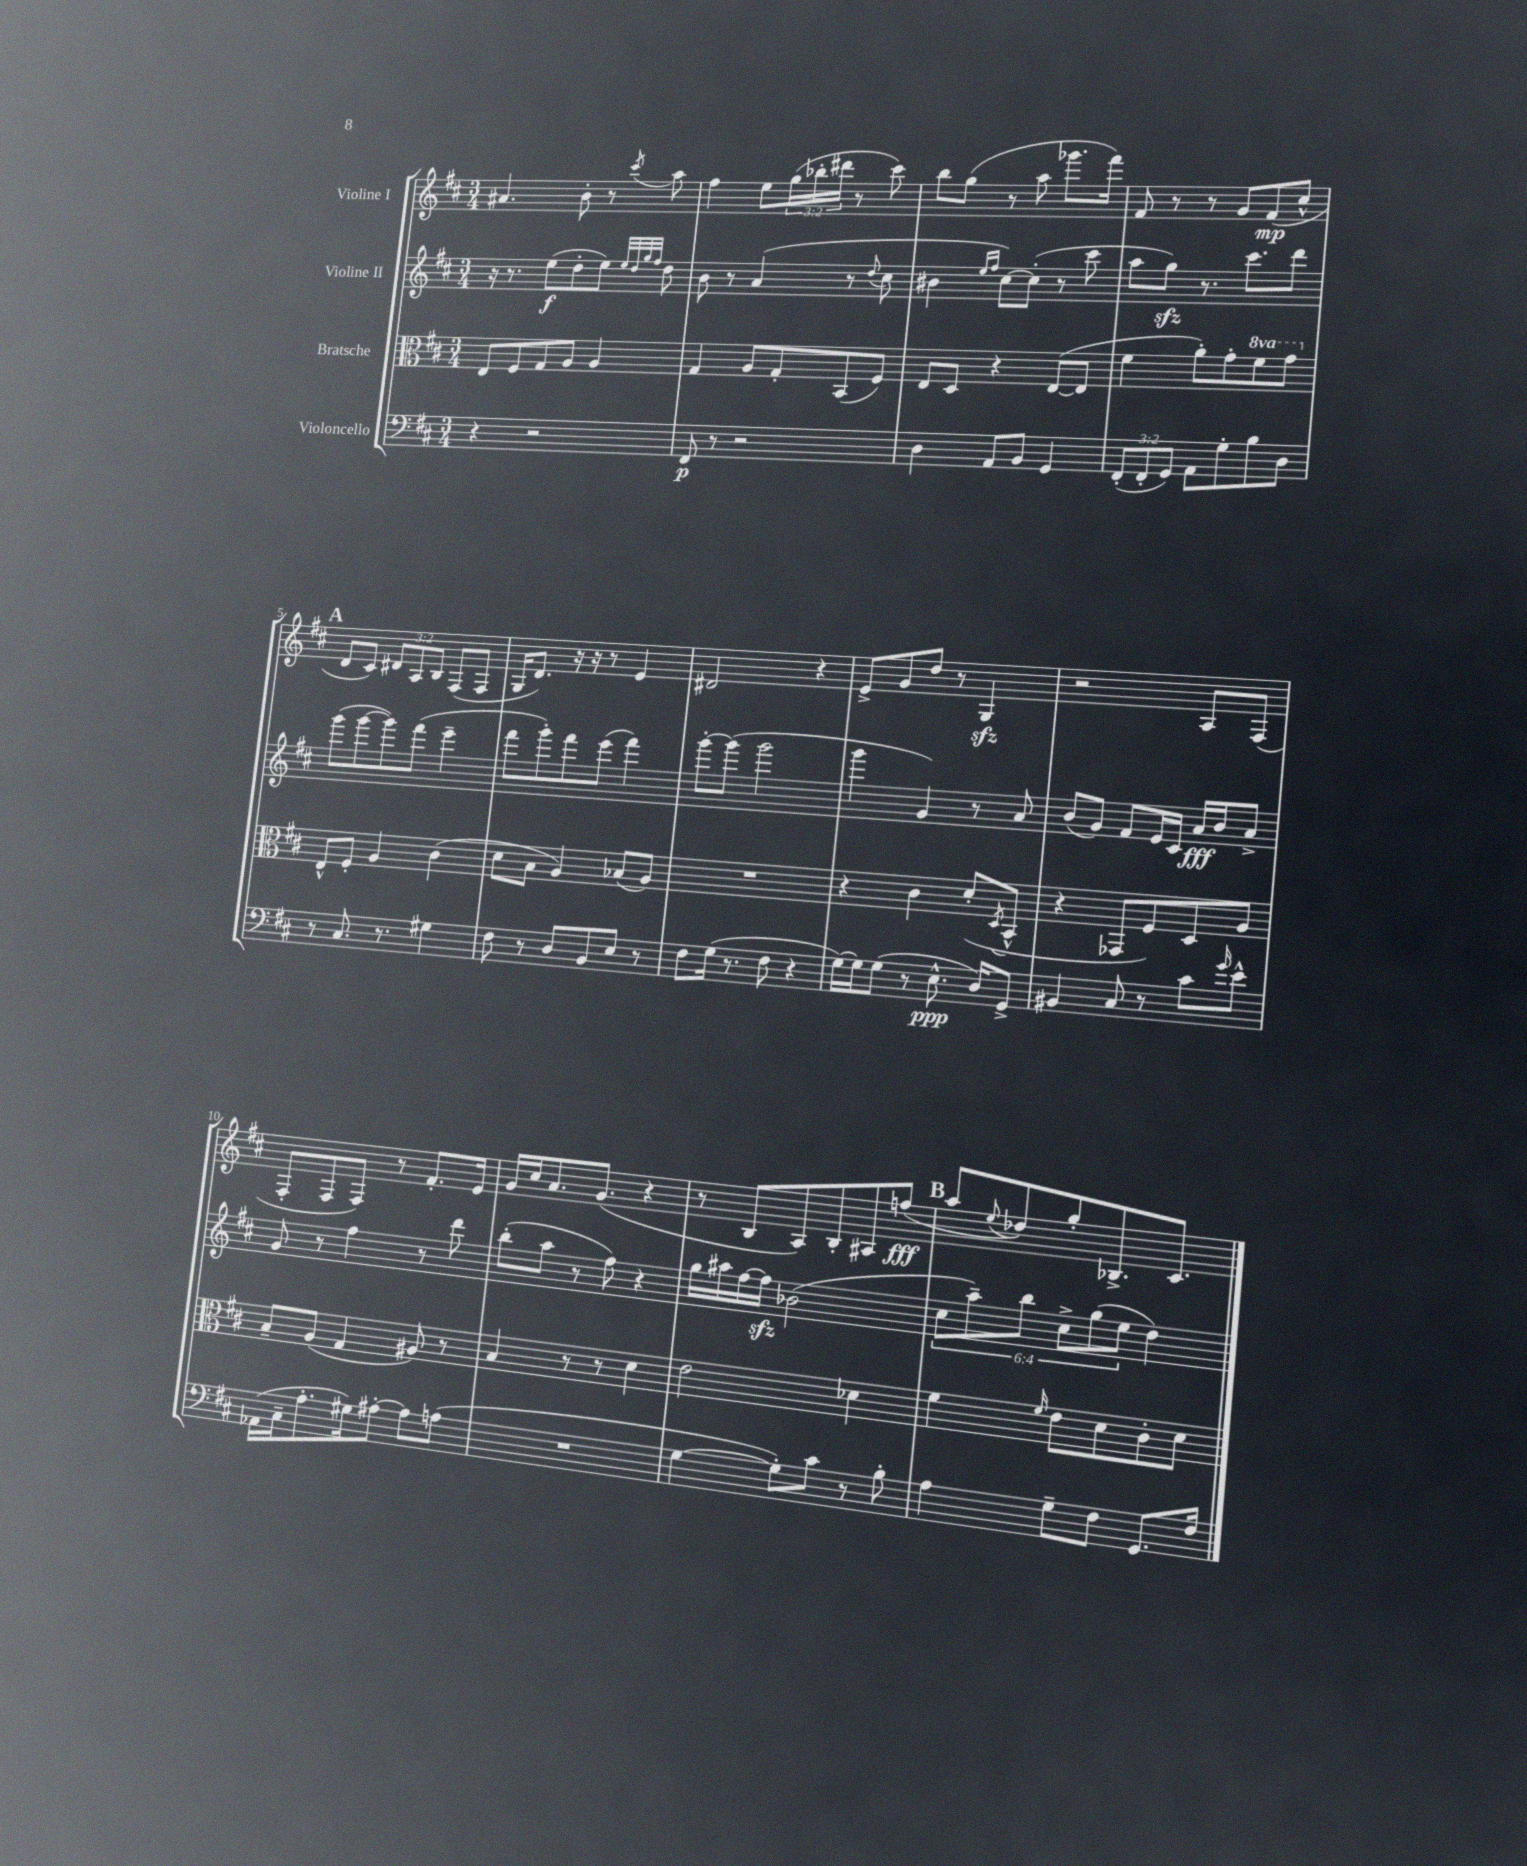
<<
\new StaffGroup <<
\new Staff = "s0" \with { instrumentName = "Violine I" } {
    \clef treble \key d \major \numericTimeSignature \time 3/4 \override Staff.TupletNumber.text = #tuplet-number::calc-fraction-text
    ais'4. b'8-. r8 \acciaccatura { cis'''8 } a''8 |
    fis''4 e''8 \tuplet 3/2 { g''16( bes''16-. dis'''16 } r8 cis'''8) |
    b''8 g''8( r8 a''8 ges'''8. fis'''16) |
    fis'8 r8 r8 g'8 fis'8\mp( cis''8-^ |
    \mark \markup { \bold "A" } d'8 cis'8) \tuplet 3/2 { dis'8 a8 b8 } fis8( fis8 |
    g16 d'8.) r16 r16 r8 e'4 |
    dis'2 r4 |
    e'8-> g'8 d''8 r8 g4\sfz |
    r2 a8 fis8( |
    fis8-. fis8 fis8) r8 fis'8.-. e'16 |
    g'16 cis''16 a'8. g'8.( r4 |
    r8 b8 a8) b8-. ais8 f''8\fff( |
    \mark \markup { \bold "B" } a''8 \appoggiatura { e''8 } des''8) g''8-. bes8.-> cis'8. \bar "|." |
}
\new Staff = "s1" \with { instrumentName = "Violine II" } {
    \clef treble \key d \major \numericTimeSignature \time 3/4 \override Staff.TupletNumber.text = #tuplet-number::calc-fraction-text
    r16 r8. e''8\f( d''8-. e''8) \grace { e''32 d''32 g''32 fis''32 } d''8 |
    b'8 r8 a'4( r8 \appoggiatura { d''8 } cis''8 |
    bis'4 \grace { e''16 fis''16 } cis''8~) cis''8-.( r8 cis'''8 |
    a''8 g''8\sfz) r8. cis'''8. d'''8 |
    \mark \markup { \bold "A" } g'''8( g'''8~ g'''8) fis'''8( e'''4-- |
    fis'''8 g'''8-.) fis'''8 e'''8( fis'''4) |
    g'''8~-. g'''8( g'''2 |
    g'''4 g'4) r8 a'8 |
    b'8( g'8) fis'8 e'16 cis'16 a'16\fff b'16 a'8-> |
    g'8 r8 fis''4 r8 d'''8 |
    b''8-.( a''8 r8 fis''8) r4 |
    g''16 ais''16 fis''16~ fis''16\sfz bes'2( |
    \mark \markup { \bold "B" } \tuplet 6/4 { cis''8 a''8--) b''8 cis''8-> g''8( e''8 } d''4) \bar "|." |
}
\new Staff = "s2" \with { instrumentName = "Bratsche" } {
    \clef alto \key d \major \numericTimeSignature \time 3/4 \set Staff.ottavationMarkups = #ottavation-simple-ordinals
    e8 fis8 g8 a8 a4 |
    g4 a8 g8-. b,8( fis8) |
    e8 d8 r4 e8~( e8 |
    fis'4 a'8-.) g'8-. \ottava #1 fis''8 g''8 \ottava #0 |
    \mark \markup { \bold "A" } e8-^ fis8-. a4 cis'4( |
    d'8 b8 a4) bes8( a8) |
    R2. |
    r4 cis'4 d'8-.( \acciaccatura { d8 } b,8-^ |
    r4 ges,8 fis8) d8 a8 |
    b8-- a8( g4 ais8) r8 |
    b4 r8 r8 d'4 |
    e'2 des'4 |
    \mark \markup { \bold "B" } fis'4 \grace { fis'16 } e'8 d'8 cis'8-. d'8 \bar "|." |
}
\new Staff = "s3" \with { instrumentName = "Violoncello" } {
    \clef bass \key d \major \numericTimeSignature \time 3/4 \override Staff.TupletNumber.text = #tuplet-number::calc-fraction-text
    r4 r2 |
    fis,8\p r8 r2 |
    d4 a,8 b,8 g,4 |
    \tuplet 3/2 { fis,8-.( fis,8-. g,8) } a,8 g8-. b8 d8 |
    \mark \markup { \bold "A" } r8 cis8. r8. gis4 |
    fis8 r8 d8 b,8 e8 r8 |
    fis8 g16( r8. fis8 r4 |
    g16~) g16 g8( r8 e8.-^\ppp d16) g,8-> |
    bis,4 cis8 r8 cis'8 \grace { g'16 } e'8-^ |
    aes,16( cis16-- a8.-. gis16) ais8~-. ais8 a8( |
    R2. |
    g4~ g8-.) cis'8 r8 b8-. |
    \mark \markup { \bold "B" } a4 g8-- fis8 g,8. fis16 \bar "|." |
}
>>
>>
